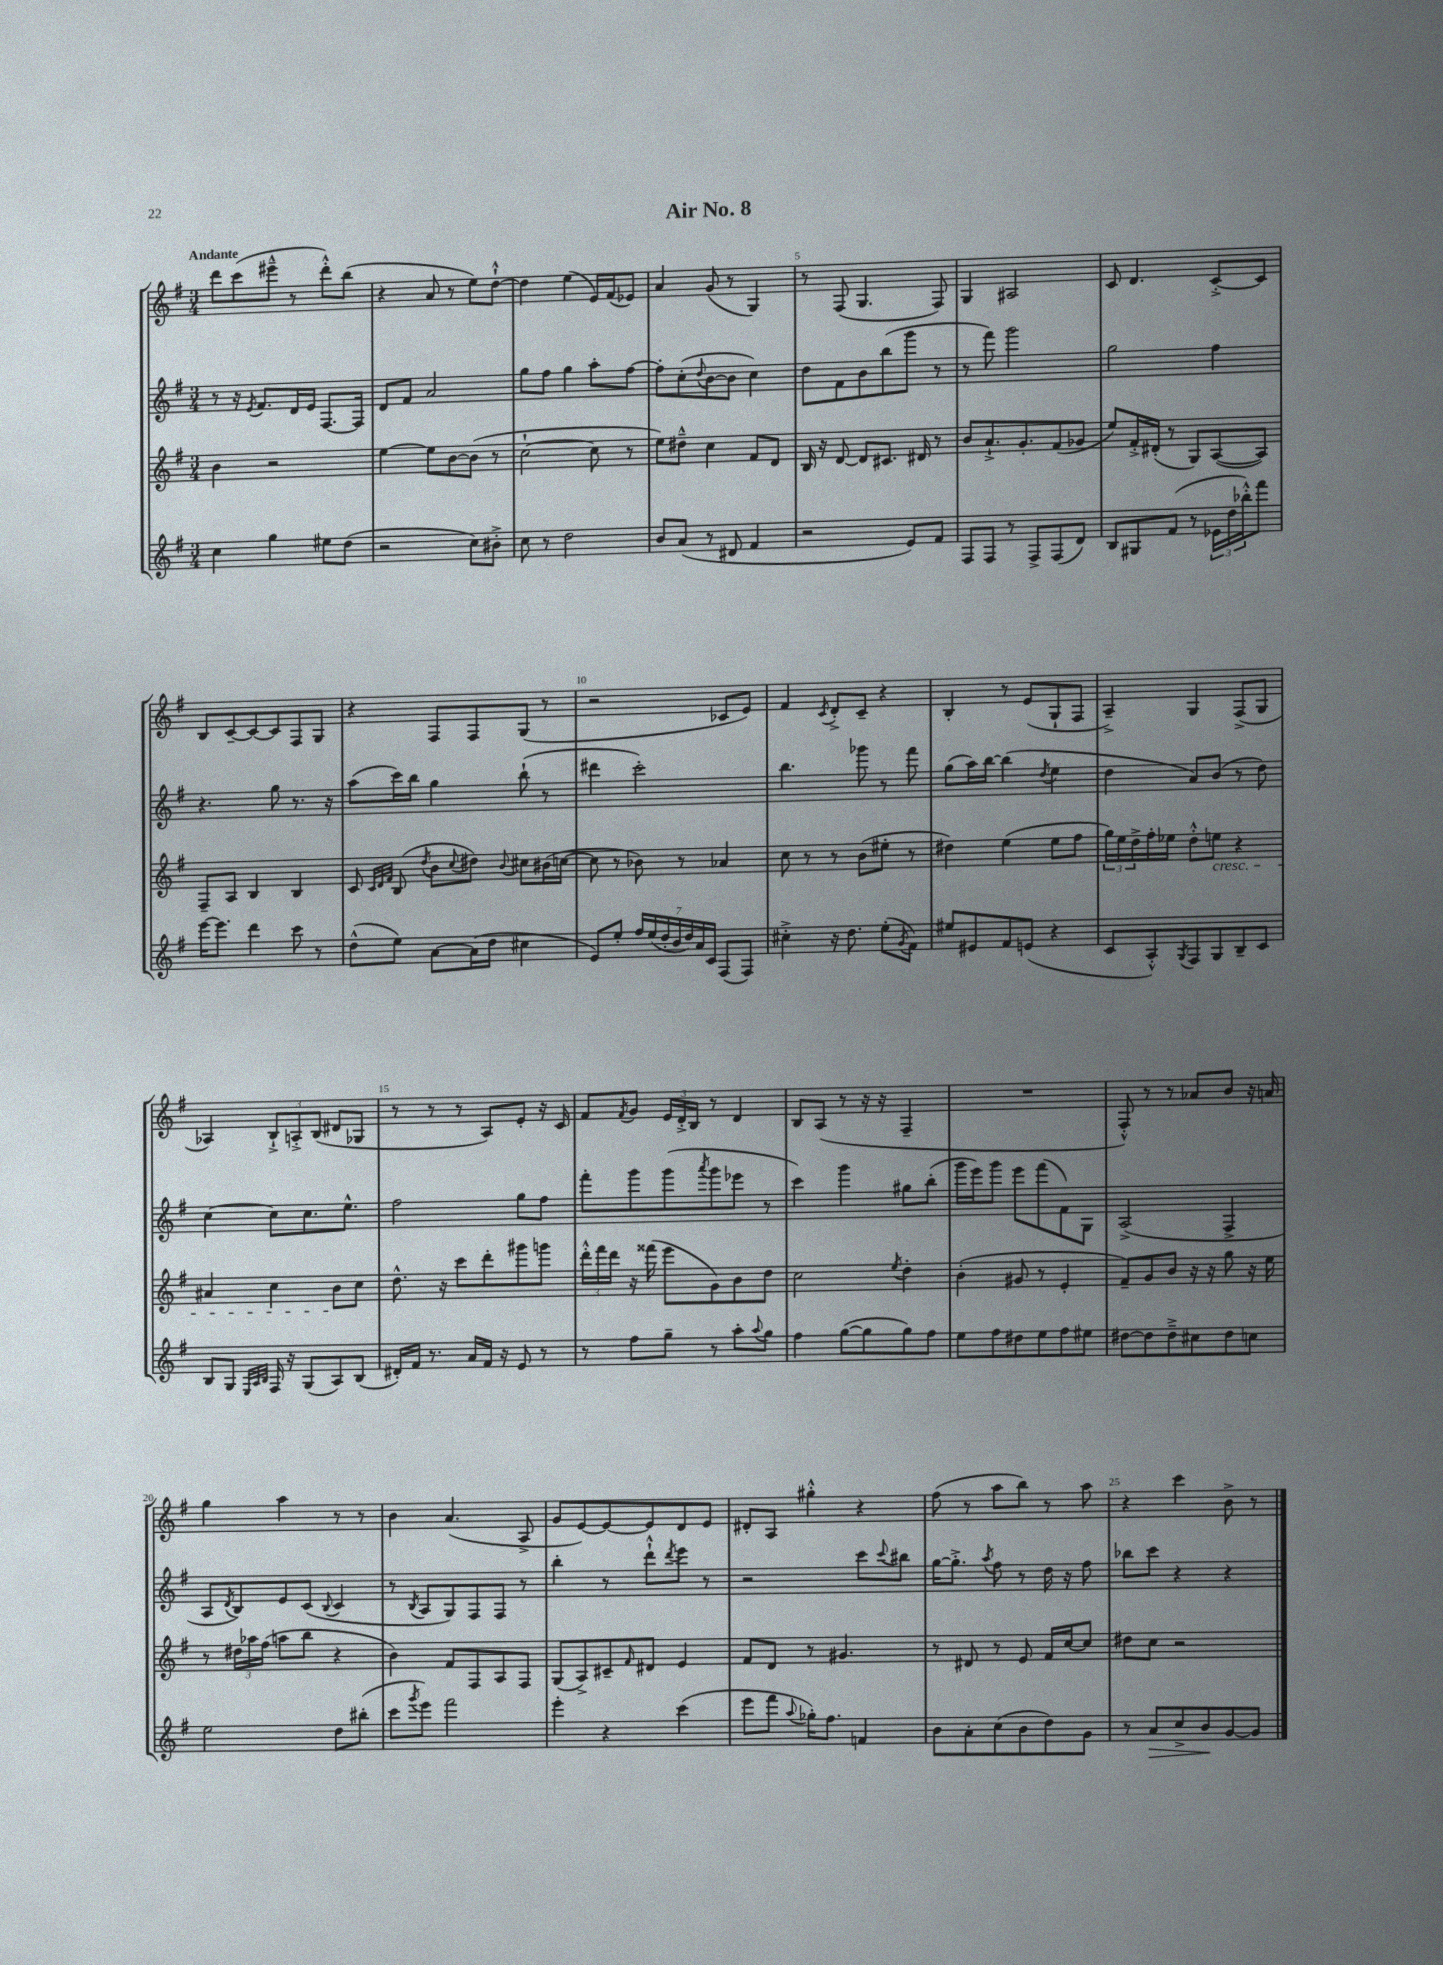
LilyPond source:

\header { title = "Air No. 8" }
<<
\new StaffGroup <<
\new Staff = "s0" {
    \clef treble \key g \major \numericTimeSignature \time 3/4 \tempo "Andante"
    d'''8 c'''8( eis'''8---^ r8 d'''8-.-^) b''8( |
    r4 a'8 r8 e''8) d''8~-!-^ |
    d''4 e''4( e'16) fis'16( ees'8) |
    a'4 g'8( r8 g4) |
    r8 fis8( g4. fis8) |
    g4 ais2 |
    c'8 d'4. c'8~-.-> c'8 |
    b8 c'8~-- c'8~ c'8 fis8 g8 |
    r4 fis8 fis8 g8( r8 |
    r2 ces'8 e'8) |
    fis'4 \acciaccatura { c'8 } d'8-.-> c'8-- r4 |
    b4-. r8 e'8( g8-! fis8 |
    a4--->) g4 fis8->( g8 |
    aes4) \tuplet 3/2 { b8-!-> a8-.-> b8( } dis'8 ges8 |
    r8 r8 r8 a8) e'8-. r16 c'16 |
    fis'8 \acciaccatura { fis'8 } g'8 \tuplet 3/2 { e'16 d'16-.-> b16 } r8 d'4 |
    b8 a8( r8 r16 r16 fis4-- |
    R2. |
    fis8-.-^) r8 r8 aes'8 b'8 r16 a'16 |
    g''4 a''4 r8 r8 |
    b'4 a'4.( a8-> |
    g'8 e'8~) e'8~ e'8 d'8 e'8 |
    dis'8-. a8 gis''4-.-^ r4 |
    fis''8( r8 a''8 b''8) r8 a''8 |
    r4 c'''4 b'8-> r8 \bar "|." |
}
\new Staff = "s1" {
    \clef treble \key g \major \numericTimeSignature \time 3/4
    r8 r16 \acciaccatura { e'8 } fis'8. d'16 e'16 fis8.~ fis16 |
    d'8 fis'8 a'2 |
    g''8 fis''8 g''4 a''8-. fis''8~ |
    fis''8-. c''8-.( \appoggiatura { d''8 } b'8~ b'8 c''4) |
    d''8 fis'8 b'8 b''8( g'''8 r8 |
    r8 fis'''8) g'''2 |
    g''2 fis''4 |
    r4. g''8 r8. r16 |
    a''8( c'''16) b''16 g''4 b''8-!( r8 |
    dis'''4 c'''2-.) |
    b''4. ges'''8 r8 fis'''8 |
    g''8( a''16) b''16~ b''4( \acciaccatura { d''8 } e''4 |
    d''4 a'8) b'8( r8 d''8) |
    c''4~ c''8 c''8. e''8.-^ |
    fis''2 g''8 fis''8 |
    fis'''8-. g'''8 g'''8( \acciaccatura { a'''8 } g'''8 ees'''8 r8 |
    c'''4) g'''4 gis''8 b''8-.( |
    g'''16 e'''16) g'''8 e'''8 fis'''8( fis'8) g8 |
    a2->( fis4-> |
    a8 \acciaccatura { d'8 } b8) e'8 c'8( \appoggiatura { b8 } c'4 |
    r8 \acciaccatura { b8 } a8 g8) fis8 fis8 r8 |
    b''4-. r8 d'''8-!-^ \acciaccatura { d'''8 } e'''8 r8 |
    r2 c'''8 \appoggiatura { c'''8 } bis''8 |
    g''16~ g''8.-.-> \acciaccatura { a''8 } fis''8 r8 d''16 r16 fis''8 |
    bes''8 c'''8 r4 r4 \bar "|." |
}
\new Staff = "s2" {
    \clef treble \key g \major \numericTimeSignature \time 3/4
    b'4 r2 |
    e''4~ e''8 b'8~ b'8( r8 |
    c''2~-! c''8 r8 |
    e''8) dis''8---^ c''4 fis'8 d'8 |
    b16 r16 d'8~ d'8 cis'8. dis'16 r8 |
    b'8 a'8.-!-> g'8.-. fis'8( ges'8 |
    e''8) fis'16-.-> dis'16-.( r8 g8) a8~( a8) |
    fis8-- a8 b4 b4 |
    c'8 \grace { c'32 d'32 fis'32 } b8( \acciaccatura { d''8 } b'8 \appoggiatura { c''8 } dis''8) \appoggiatura { b'8 } cis''8 bis'16( c''16~ |
    c''8 r8 bes'8) r8 aes'4 |
    c''8 r8 r8 b'8( eis''8-. r8 |
    dis''4) e''4( e''8 fis''8 |
    \tuplet 3/2 { g''16) e''16 d''16-> } fis''16-. ees''16 d''8-.-^ e''8\cresc r4 |
    ais'4 c''4 b'8\! c''8 |
    d''8.-^ r16 c'''8 d'''8-. gis'''8 g'''8 |
    \tuplet 3/2 { d'''16-.-^ fis'''16 d'''16 } r16 fisis'''16( e'''8 g'8) b'8 d''8 |
    c''2 \acciaccatura { e''8 } d''4-. |
    b'4-.( gis'8 r8 e'4-. |
    fis'8--) g'8 b'8 r16 r16 g''8 r16 e''16 |
    r8 \tuplet 3/2 { dis''16 aes''16 fis''16( } a''8 b''8 r4 |
    b'4) fis'8 fis8 a8 fis8 |
    g8( a8->) cis'8-- \grace { fis'16 } dis'8 e'4 |
    fis'8 d'8 r8 gis'4. |
    r8 dis'8 r8 e'8 fis'16 c''16~ c''8 |
    dis''8 c''8 r2 \bar "|." |
}
\new Staff = "s3" {
    \clef treble \key g \major \numericTimeSignature \time 3/4
    c''4 g''4 eis''8 d''8( |
    r2 c''8) bis'8-.-> |
    c''8 r8 d''2 |
    b'8 a'8( r8 dis'8 fis'4 |
    r2 e'8) fis'8 |
    fis8 fis8 r8 fis8-> fis8( d'8) |
    b8 gis8 fis'8( r8 \tuplet 3/2 { ees'16 d''16 bes''16-.-^) } fis'''8 |
    e'''16~ e'''8. d'''4 c'''8 r8 |
    d''8-^( e''8) a'8~ a'16( d''16 cis''4 |
    e'8) e''8-. \tuplet 7/4 { fis''16 e''16( d''16-. b'16 d''16) a'16 c'16 } fis8( fis8) |
    cis''4-.-> r16 d''8. e''8-.( \acciaccatura { g'8 } fis'8) |
    eis''8 eis'8 fis'8 e'8( r4 |
    c'8 a8-.-^) \acciaccatura { g8 } fis8 g8 b8-- c'8 |
    b8 g8 \grace { e32 a32 b32 } fis16 r16 g8( a8) b8( |
    dis'16-.) fis'16 r8. a'16 fis'16 r16 e'8 r8 |
    r8 fis''8 g''8-- r8 a''8-. \appoggiatura { a''8 } g''8 |
    fis''4 g''8~( g''8 g''8) fis''8 |
    e''8 fis''8 dis''8 e''8 fis''8 eis''8 |
    dis''8~ dis''8 dis''8---> cis''8 dis''8 c''8 |
    e''2 d''8 bis''8-.( |
    c'''8 \acciaccatura { g'''8 } e'''8) fis'''2 |
    e'''4-. r4 c'''4( |
    e'''8 fis'''8 \appoggiatura { a''8 } ges''16-.) fis''8. f'4 |
    b'8 a'8-. c''8( b'8 d''8) g'8 |
    r8 a'8\> c''8-> b'8\! g'8~ g'8 \bar "|." |
}
>>
>>
\layout { \context { \Score \override BarNumber.break-visibility = ##(#f #t #t) barNumberVisibility = #(every-nth-bar-number-visible 5) } }
